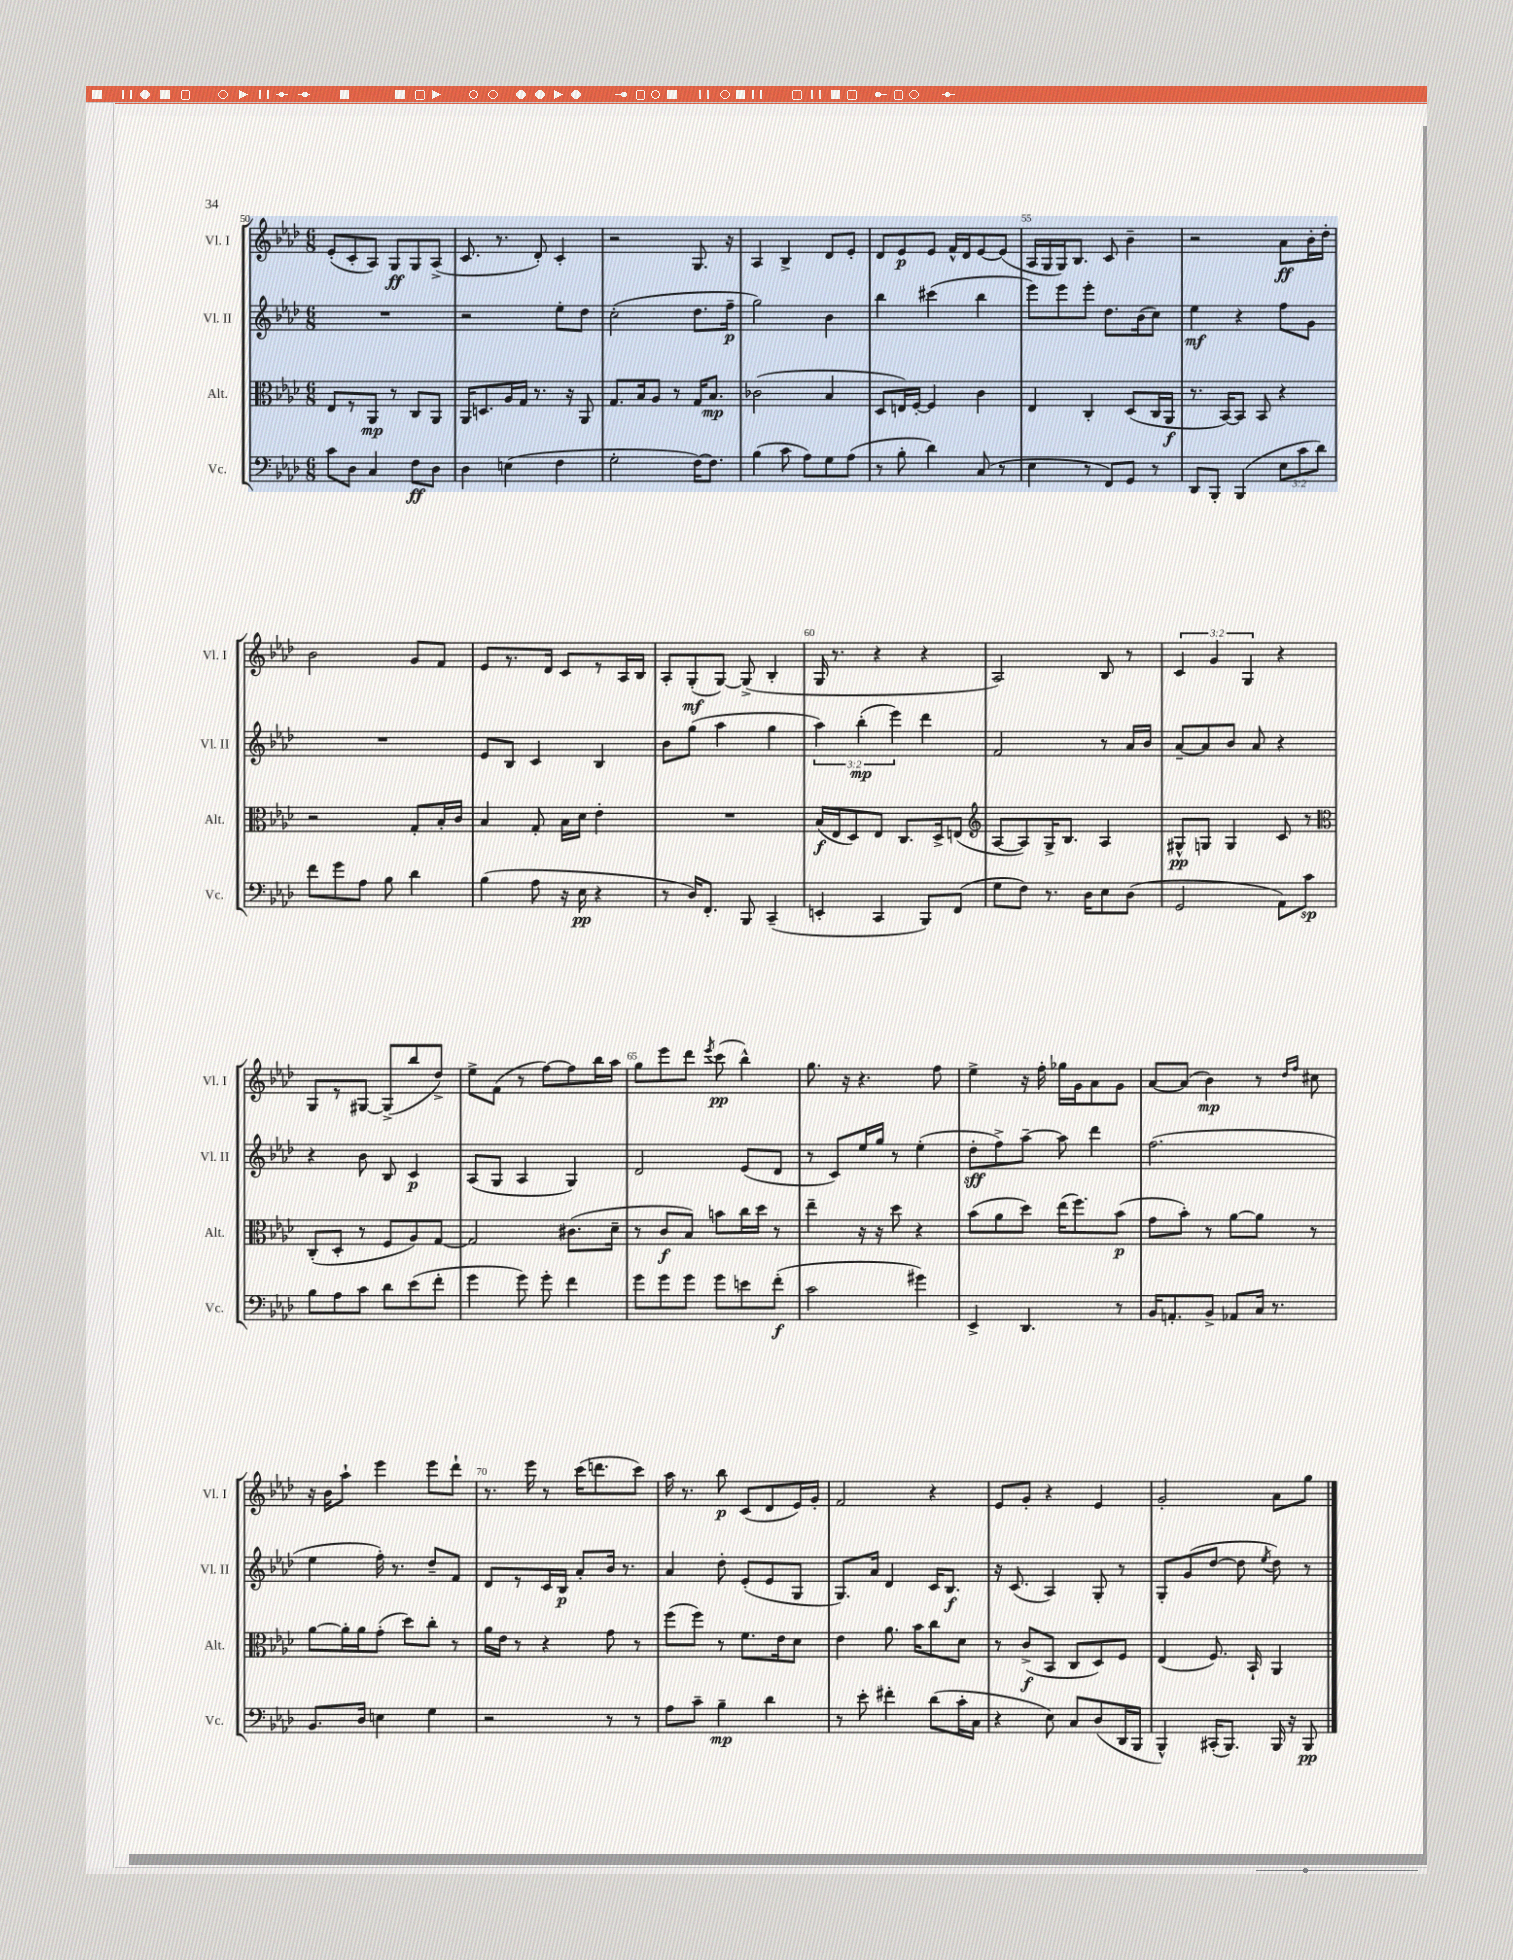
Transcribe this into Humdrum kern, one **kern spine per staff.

**kern	**kern	**kern	**kern
*staff4	*staff3	*staff2	*staff1
*clefF4	*clefC3	*clefG2	*clefG2
*k[b-e-a-d-]	*k[b-e-a-d-]	*k[b-e-a-d-]	*k[b-e-a-d-]
*M6/8	*M6/8	*M6/8	*M6/8
8c\L	8E-/L	2.r	(8e-'/L
8D-\J	8r	.	8c'/
4C/	8AA-/J	.	8A-/J)
.	8r	.	8G/L
8F\L	8C/L	.	8G/
8D-\J	8AA-/J	.	(8A-^/J
=	=	=	=
4D-\	16AA-/LK	2r	8.c/
.	8.D/	.	.
.	.	.	8.r
(4E\	16A-/L	.	.
.	16G/JJ	.	.
.	8.r	.	8d-'/)
4F\	.	8ee-'\L	4c'/
.	16r	.	.
.	8AA-/	8dd-\J	.
=	=	=	=
2G'\	8.G/L	(2cc'\	2r
.	16B-/k	.	.
.	8A-/J	.	.
.	8r	.	.
[16F\LK)	16G/LK	8.dd-\L	8.G/
8.F\]J	8.B-/J	.	.
.	.	16ff~\Jk	16r
=	=	=	=
(4B-\	(2c-\	2gg\)	4A-/
8c\	.	.	4B-^/
8A-\L)	.	.	.
8G\	4B-/	4b-\	8d-/L
(8A-\J	.	.	8e-'/J
=	=	=	=
8r	8D-/L	4bb-\	8d-/L
8B-'\	16E/L)	.	8e-/
.	[16F'/JJ	.	.
4d-\)	4F/]	(4ccc#\	8e-/J
.	.	.	16f^^/LL
.	.	.	16d-/J
(8C/	4c\	4bb-\	[8e-/
8r	.	.	(8e-/]J
=	=	=	=
4E-\	4E-/	8eee-\L)	16A-/LL
.	.	.	16G/
.	.	8eee-\	16G/J)
.	.	.	8.B-/J
8r	4C'/	8eee-'\J	.
8FF/L)	.	8.dd-\L	8c/
8GG/J	(8D-/L	.	4b-~\
.	.	(16b-\k	.
8r	16C/L	8cc\J)	.
.	16AA-/JJ	.	.
=	=	=	=
8DD-/L	8.r	4ee-\	2r
8BBB-'/J	.	.	.
.	[16BB-/LK)	.	.
(4BBB-/	8BB-/]J	4r	.
.	8BB-/	.	.
12E-\L	4r	8ff\L	8a-\L
12c\	.	.	.
.	.	8g\J	16b-'\L
12d-\J)	.	.	.
.	.	.	16dd-'\JJ
=	=	=	=
8f\L	2r	2.r	2b-\
8g\	.	.	.
8A-\J	.	.	.
8B-\	.	.	.
4d-\	8G'/L	.	8g/L
.	16B-'/L	.	8f/J
.	16c/JJ	.	.
=	=	=	=
(4B-\	4B-/	8e-/L	8e-/L
.	.	8B-/J	8.r
8A-\	8G'/	4c/	.
.	.	.	16d-/Jk
16r	16B-\LL	.	8c/L
16E-\	16d-\JJ	.	.
4r	4e-'\	4B-/	8r
.	.	.	16A-/L
.	.	.	16B-/JJ
=	=	=	=
8r	2.r	8b-\L	8A-'/L
16D-/LK)	.	(8gg\J	(8G'/
8.FF'/J	.	.	.
.	.	4aa-\	[8G/J)
8BBB-/	.	.	(8G^/]
(4CC~/	.	4gg\	4B-'/
=	=	=	=
4EE'/	(16B-/LL	6aa-\)	16G/
.	16E-/J	.	8.r
.	8D-/)	.	.
.	.	(6bb-'\	.
4CC/	8E-/J	.	4r
.	.	6eee-\)	.
.	8.C/L	.	.
8BBB-/L)	.	4ddd-\	4r
.	16D-^/k	.	.
(8FF/J	(8E/J	.	.
=	=	=	=
*	*clefG2	*	*
8G\L	[8A-/L	2f/	2A-/)
8F\J)	8A-/])	.	.
8.r	16G^/K	.	.
.	8.B-/J	.	.
16D-\LK	.	.	.
8E-\	4A-/	8r	8B-/
(8D-\J	.	16a-/LL	8r
.	.	16b-/JJ	.
=	=	=	=
2GG/	8G#^^/L	[8a-~/L	6c/
.	8G/J	8a-/]	.
.	.	.	6g/
.	4G/	8b-/J	.
.	.	.	6G/
.	.	8a-/	.
8AA-\L)	8c/	4r	4r
8c\J	8r	.	.
=	=	=	=
*	*clefC3	*	*
8B-\L	(8C'/L	4r	8G/L
8A-\	8D-'/J	.	8r
8c\J	8r	8b-\	[8G#/J
8d-\L	8F/L	8B-/	(8G#^/]L
(8e-\	8A-/)	4c/	8bb-/
8f'\J	[8G/J	.	8dd-^/J)
=	=	=	=
4g\	2G/]	(8A-/L	8ee-^\L
.	.	8G/J	(8f\J
8g\)	.	4A-/	8r
8g'\	.	.	[8ff\L)
4f\	(8.c#\L	4G/)	8ff\]
.	.	.	16bb-\L
.	16d-~\Jk	.	16aa-\JJ
=	=	=	=
8g\L	8r	2d-/	8gg\L
8g\	8c/L	.	8eee-\
8g\J	8B-/J)	.	8ddd-\J
.	.	.	8qeee-/
8g\L	8b\L	.	(8ccc\
8e\	16cc\L	(8e-/L	4bb-^^\)
.	16dd-\JJ	.	.
(8f'\J	8r	8d-/J	.
=	=	=	=
2c\	4ee-~\	8r	8.gg\
.	.	8c/L)	.
.	.	.	16r
.	16r	16ee-/L	4.r
.	16r	16gg/JJ	.
.	8dd-\	8r	.
4g#\)	4r	(4ee-'\	.
.	.	.	8ff\
=	=	=	=
4EE-^/	(8b-\L	8dd-'\L	4ee-^\
.	8a-\	8ff^\)	.
4.DD-/	8dd-\J)	[8aa-~\J	16r
.	.	.	16ff'\
.	(16ee-\LK	8aa-\]	16gg-\LL
.	8.ff\)	.	16g\J
.	.	4ddd-\	8a-\
8r	(8b-\J	.	8g\J
=	=	=	=
16BB-/LK	8g\L	(2.ff\	[8a-/L
8.AA'/	.	.	.
.	8b-'\J)	.	(8a-/]J
8BB-^/J	8r	.	4b-\)
8AA-/L	[8a-\L	.	.
16C/Jk	8a-\]J	.	8r
8.r	.	.	.
.	.	.	16qqdd-/LL
.	.	.	16qqff/JJ
.	8r	.	8cc#\
=	=	=	=
8.BB-/L	[8a-\L	4ee-\	16r
.	.	.	16b-\LK
.	16a-'\]L	.	8aa-`\J
16D-/Jk	16a-\J	.	.
4E\	(8g'\J	16ff'\)	4eee-\
.	.	8.r	.
.	8dd-\L)	.	.
4G\	8cc'\J	8dd-~/L	8eee-\L
.	8r	8f/J	8ddd-`\J
=	=	=	=
2r	16a-\LL	8d-/L	8.r
.	16e-\JJ	.	.
.	8r	8r	.
.	.	.	16eee-\
.	4r	16c/L	8r
.	.	16B-/JJ	.
.	.	8a-'/L	(16ccc\LK
.	.	.	8.ddd\
8r	8g\	16b-/Jk	.
.	.	8.r	.
8r	8r	.	8ccc\J)
=	=	=	=
8A-\L	(8ff\L	4a-/	16aa-\
.	.	.	8.r
8c~\J	8ff\J)	.	.
4B-~\	8r	8dd-'\	8bb-\
.	8.f\L	(8e-'/L	(8c/L
4d-\	.	8e-/	8d-/
.	16e-\k	.	.
.	8d-\J	8G/J	16e-/L)
.	.	.	16g'/JJ
=	=	=	=
8r	4e-\	8.G/L)	2f/
8e-'\	.	.	.
.	.	16a-/Jk	.
4f#'\	8.a-\	4d-/	.
.	16b-\LK	.	.
(8d-\L	8cc\	16c/LK	4r
.	.	8.B-/J	.
16c'\L	8d-\J	.	.
16C\JJ	.	.	.
=	=	=	=
4r	8r	16r	8e-/L
.	.	(8.c/	.
.	(8c^/L	.	8g'/J
8E-\)	8BB-/J	4A-/)	4r
8C/L	8C/L	.	.
(8D-/	8D-/)	8G'/	4e-/
16DD-/L	8F/J	8r	.
16BBB-/JJ	.	.	.
=	=	=	=
4BBB-^^/)	(4E-/	8G'/L	2g'/
.	.	(8g/	.
(16CC#'/LK	8.F/)	[8dd-/J	.
8.BBB-/J)	.	.	.
.	.	8dd-\]	.
.	16BB-`/	.	.
.	.	8qee-/	.
16BBB-/	4AA-/	8dd-\)	8a-\L
16r	.	.	.
8BBB-/	.	8r	8gg\J
==	==	==	==
*-	*-	*-	*-
